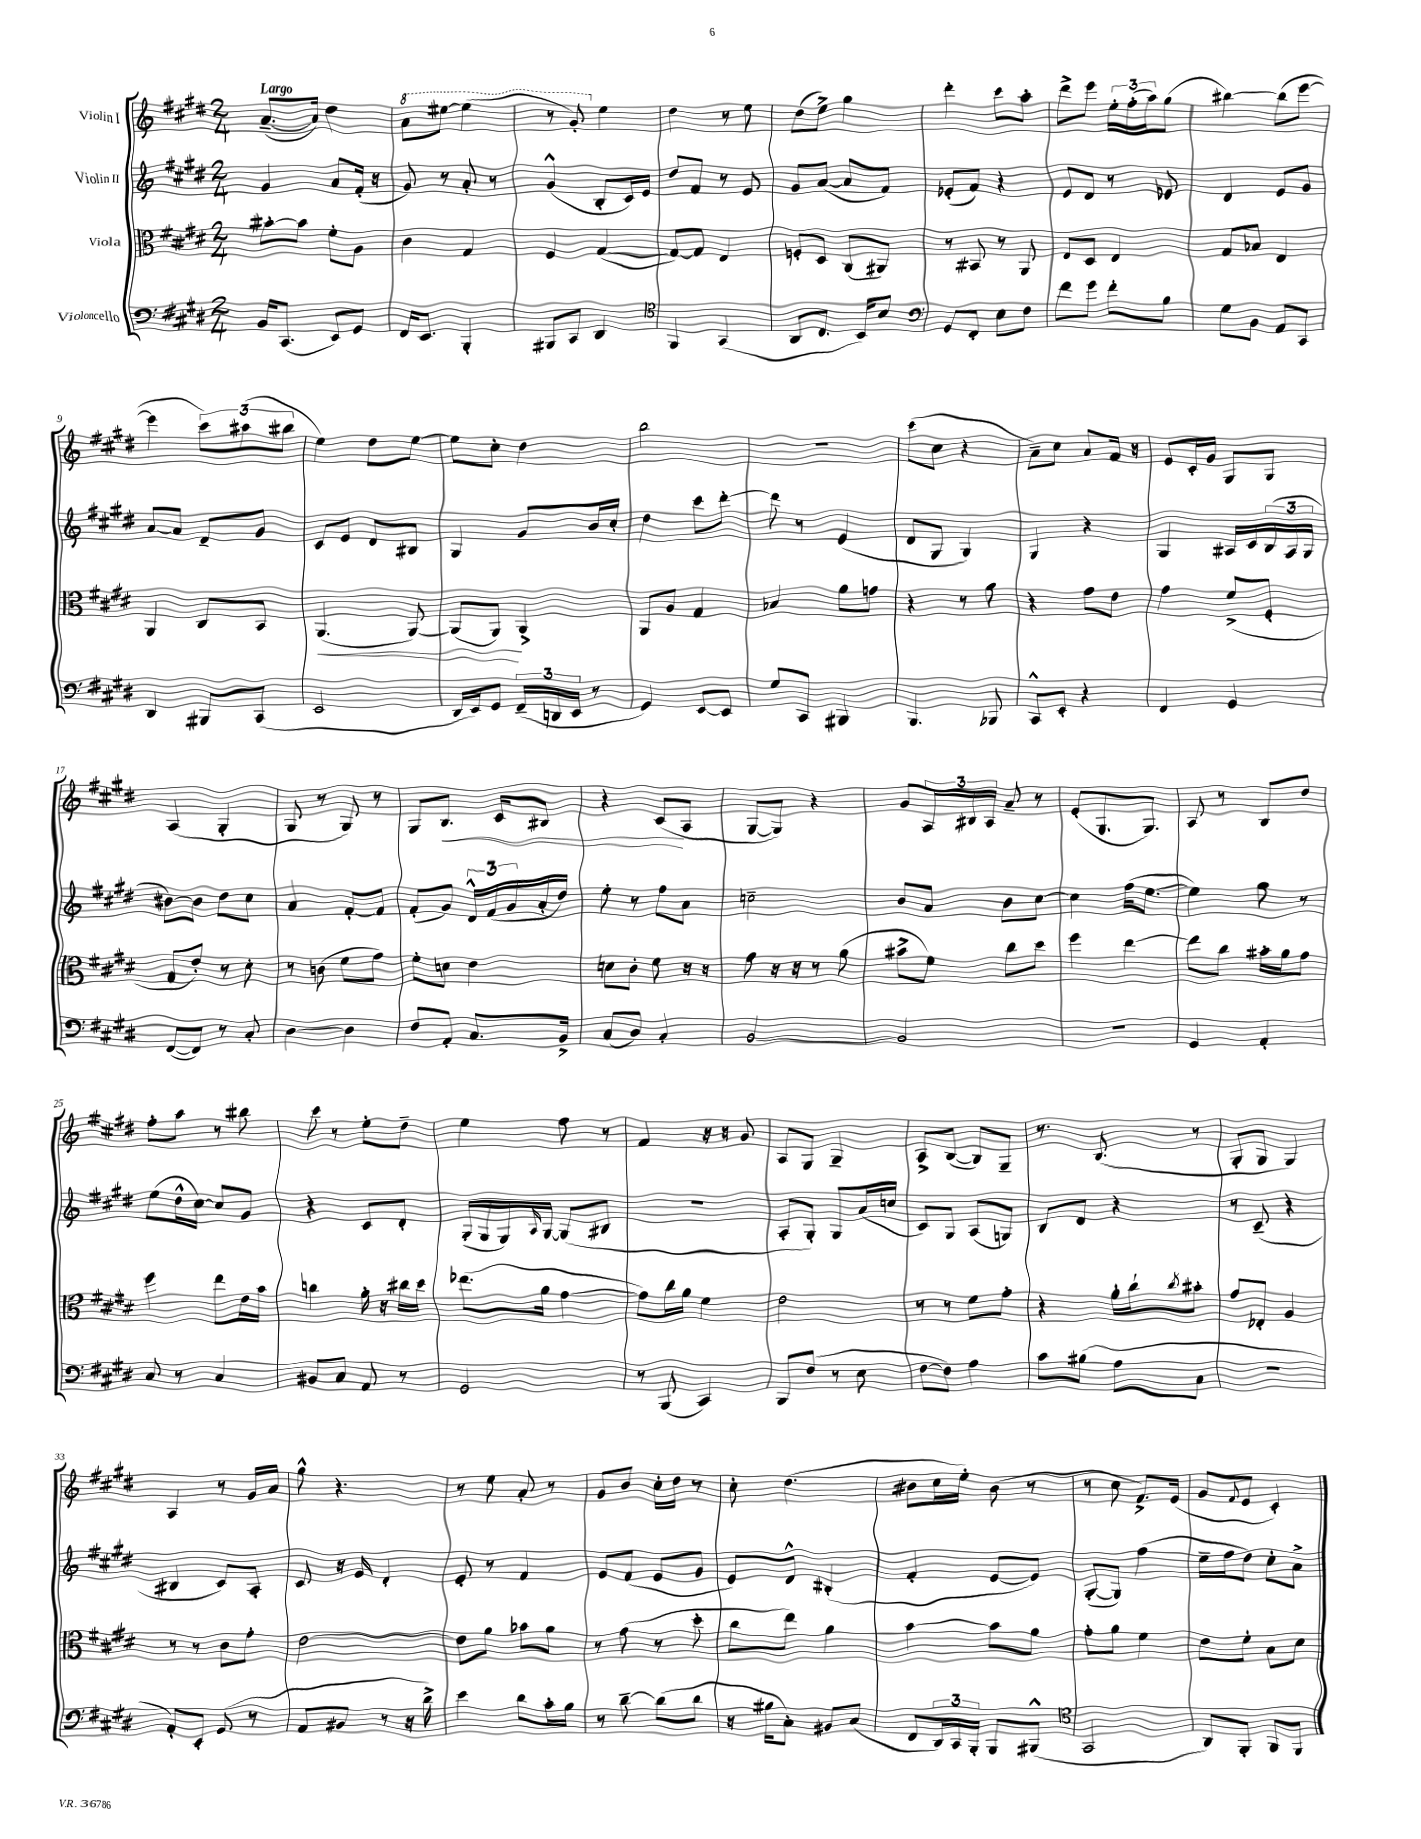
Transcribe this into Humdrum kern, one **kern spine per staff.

**kern	**kern	**dynam	**kern	**kern	**dynam
*part4	*part3	*part3	*part2	*part1	*part1
*staff4	*staff3	*staff3	*staff2	*staff1	*staff1
*I"Violoncello	*I"Viola	*	*I"Violin II	*I"Violin I	*
*clefF4	*clefC3	*	*clefG2	*clefG2	*
*k[f#c#g#d#]	*k[f#c#g#d#]	*	*k[f#c#g#d#]	*k[f#c#g#d#]	*
*M2/4	*M2/4	*	*M2/4	*M2/4	*
=1	=1	=1	=1	=1	=1
!	!	!	!	!LO:TX:a:B:t=Largo	!
16BB/KL	[8b#X'\L	.	4g#/	([8.a~/L	.
(8.CC#/J	.	.	.	.	.
.	8b#\J]	.	.	.	.
.	.	.	.	16a/Jk])	.
8EE/L)	8f#'\L	.	8a/L	4dd#\	.
8GG#/J	8A\J	.	(16f#'/Jk	.	.
.	.	.	16r	.	.
=2	=2	=2	=2	=2	=2
*	*	*	*	*8va	*
16FF#/KL	4c#\	.	8g#/)	8aa\L	.
8.EE/J	.	.	.	.	.
.	.	.	8r	[8eee#X\J	.
4BBB'/	4G#/	.	8a'/	(4eee#\]	.
.	.	.	8r	.	.
=3	=3	=3	=3	=3	=3
8BBB#X/L	4F#/	.	(4g#^^/	8r	.
8CC#/J	.	.	.	8gg#'/)	.
*	*	*	*	*X8va	*
4DD#/	([4G#/	.	8B'/L	4ee\	.
.	.	.	16c#/L)	.	.
.	.	.	16e/JJ	.	.
=4	=4	=4	=4	=4	=4
*clefC4	*	*	*	*	*
4FF#/	8G#/L_)	.	8dd#/L	4dd#\	.
.	8G#/J]	.	8f#/J	.	.
(4GG#/	4E/	.	8r	8r	.
.	.	.	8e/	8ee\	.
=5	=5	=5	=5	=5	=5
8AA/L	8Fn'/L	.	8g#/L	(8dd#\L	.
8.C#/J	8D#/J	.	([8a/J	8ee^\J)	.
.	(8C#/L	.	8a/L]	4gg#\	.
16BB/KL)	.	.	.	.	.
8B/J	8AA#X/J)	.	8f#/J)	.	.
=6	=6	=6	=6	=6	=6
*clefF4	*	*	*	*	*
8GG#/L	8r	.	(8e-X'/L	4ddd#'\	.
8FF#'/J	8BB#X/	.	8f#/J)	.	.
8E\L	8r	.	4r	8ccc#\L	.
8F#\J	8AA/	.	.	8aa'\J	.
=7	=7	=7	=7	=7	=7
8f#\L	8E/L	.	8e/L	8ddd#^\L	.
8g#\J	8D#/J	.	8d#/J	8eee\J	.
8f#'\L	4E/	.	8r	24ee'\LL	.
.	.	.	.	(24ff#'\	.
.	.	.	.	24aa\J)	.
8B\J	.	.	8e-X/	(8gg#\J	.
=8	=8	=8	=8	=8	=8
8G#\L	8G#/L	.	4d#/	[4bb#X\)	.
8BB\J	8B-X/J	.	.	.	.
8AA/L	4E/	.	8e/L	(8bb#\L]	.
8CC#/J	.	.	8g#/J	[8eee\J	.
!!LO:LB:g=z
=9	=9	=9	=9	=9	=9
4DD#/	4AA/	.	[8a/L	4eee\]	.
.	.	.	8a/J]	.	.
8BBB#X/L	8C#/L	.	8d#~/L	12ccc#\L)	.
.	.	.	.	(12aa#X\	.
(8CC#/J	8BB/J	.	8g#/J	.	.
.	.	.	.	12bb#X\J	.
=10	=10	=10	=10	=10	=10
!	!	!LO:HP:b	!	!	!
2EE/	(4.AA/	<	8c#/L	4ee\)	.
.	.	.	8e/J	.	.
.	.	.	8d#/L	8dd#\L	.
.	[8AA/)	.	8B#X/J	[8ee\J	.
=11	=11	=11	=11	=11	=11
16DD#/LL	(8AA/L]	.	4G#/	8ee\L]	.
16EE/J)	.	.	.	.	.
8GG#/J	8AA/J)	.	.	8cc#'\J	.
(24FF#~/LL	4AA^/	[	8g#/L	4dd#\	.
24DDn/	.	.	.	.	.
24EE/JJ	.	.	.	.	.
8r	.	.	16b/L	.	.
.	.	.	16cc#'/JJ	.	.
=12	=12	=12	=12	=12	=12
4GG#/)	8AA/L	.	4dd#\	2bb\	.
.	8A/J	.	.	.	.
[8EE/L	4G#/	.	8ccc#\L	.	.
8EE/J]	.	.	[8ddd#'\J	.	.
=13	=13	=13	=13	=13	=13
8G#/L	4B-X/	.	8ddd#\]	2r	.
8CC#/J	.	.	8r	.	.
4BBB#X/	8a\L	.	(4e/	.	.
.	8gn\J	.	.	.	.
=14	=14	=14	=14	=14	=14
4.BBB/	4r	.	8d#/L	(8ccc#\L	.
.	.	.	8G#/J	8cc#\J	.
.	8r	.	4G#/)	4r	.
8BBB-X/	8a\	.	.	.	.
=15	=15	=15	=15	=15	=15
8CC#^^/L	4r	.	4G#/	8a~\L)	.
8EE'/J	.	.	.	8cc#\J	.
4r	8g#\L	.	4r	8a/L	.
.	8e\J	.	.	16f#/Jk	.
.	.	.	.	16r	.
=16	=16	=16	=16	=16	=16
4FF#/	4g#\	.	4G#/	8e/L	.
.	.	.	.	16c#'/L	.
.	.	.	.	16g#/JJ	.
4GG#/	(8f#^/L	.	16A#X/LL	8G#/L	.
.	.	.	16c#/	.	.
.	8F#'/J	.	(24B/	8G#/J	.
.	.	.	24A#/	.	.
.	.	.	24G#/JJ	.	.
!!LO:LB:g=z
=17	=17	=17	=17	=17	=17
([8FF#/L	8G#/L	.	[8b#X\L)	(4A/	.
8FF#/J])	8e'/J)	.	8b#\J]	.	.
8r	8r	.	8dd#\L	4G#'/	.
8C#'/	8d#'\	.	8cc#\J	.	.
=18	=18	=18	=18	=18	=18
[4D#\	8r	.	4a/	8G#/	.
.	(8cn\	.	.	8r	.
4D#\]	8f#\L	.	[8f#'/L	8G#/)	.
.	8g#\J)	.	8f#/J]	8r	.
=19	=19	=19	=19	=19	=19
8F#/L	8f#'\L	.	(8f#'/L	8G#/L	.
!	!	!	!	!	!LO:HP:b
8AA'/J	8dn\J	.	8g#/J)	8.B/J	<
8.C#/L	4e\	.	24d#^^/LL	.	.
.	.	.	(24f#/	.	.
.	.	.	.	16c#/KL	.
.	.	.	24g#/	.	.
.	.	.	16a'/	8B#X/J	.
16BB^/Jk	.	.	16dd#/JJ)	.	.
=20	=20	=20	=20	=20	=20
(8C#/L	8dn\L	.	8ee'\	4r	.
8D#/J)	8c#'\J	.	8r	.	.
4C#'/	8f#\	.	8ff#\L	(8c#/L	.
.	16r	.	8a\J	8A/J	[
.	16r	.	.	.	.
=21	=21	=21	=21	=21	=21
[2BB/	8g#\	.	2ccn~\	[8G#/L	.
.	16r	.	.	8G#/J])	.
.	16r	.	.	.	.
.	8r	.	.	4r	.
.	(8a\	.	.	.	.
=22	=22	=22	=22	=22	=22
2BB/]	8b#X^\L	.	8b/L	8g#/L	.
.	8f#\J)	.	8a/J	24A/L	.
.	.	.	.	24B#X/	.
.	.	.	.	24A/JJ	.
.	8cc#\L	.	8b\L	8a~/	.
.	8dd#\J	.	[8cc#\J	8r	.
=23	=23	=23	=23	=23	=23
2r	4ff#\	.	4cc#\]	(8e'/L	.
.	.	.	.	8.G#/	.
.	[4ee\	.	(16ff#\KL	.	.
.	.	.	[8.ee\J	8.G#/J)	.
=24	=24	=24	=24	=24	=24
4GG#/	8ee\L]	.	4ee\])	8A/	.
.	8cc#\J	.	.	8r	.
4AA'/	16b#X'\LL	.	8gg#\	8B/L	.
.	16a\J	.	.	.	.
.	8g#\J	.	8r	8dd#/J	.
!!LO:LB:g=z
=25	=25	=25	=25	=25	=25
8C#/	4ff#\	.	(8ee\L	8ff#'\L	.
8r	.	.	16dd#^^\L	8aa\J	.
.	.	.	[16cc#\JJ)	.	.
4C#/	8ee\L	.	8cc#/L]	8r	.
.	16e\L	.	8g#/J	8bb#X\	.
.	16b\JJ	.	.	.	.
=26	=26	=26	=26	=26	=26
8BB#X/L	4ccn\	.	4r	8ccc#\	.
8C#/J	.	.	.	8r	.
8AA/	16a'\	.	8c#/L	8ee'\L	.
.	16r	.	.	.	.
8r	16cc#X\LL	.	8d#'/J	8dd#~\J	.
.	16dd#\JJ	.	.	.	.
=27	=27	=27	=27	=27	=27
2GG#/	(8.ee-X\L	.	(16G#'/LL	4ee\	.
.	.	.	16G#/	.	.
.	.	.	16G#/)	.	.
.	.	.	16qqA/	.	.
.	16a\Jk	.	[16G#/JJ	.	.
.	[4g#\	.	(8G#/L]	8ff#\	.
.	.	.	8B#X/J	8r	.
=28	=28	=28	=28	=28	=28
8r	8g#\L])	.	2r	4f#/	.
(8BBB/	16cc#\L	.	.	.	.
.	16a\JJ	.	.	.	.
4CC#/)	4f#\	.	.	16r	.
.	.	.	.	16r	.
.	.	.	.	8g#/	.
=29	=29	=29	=29	=29	=29
8BBB/L	2e\	.	8A'/L	8A/L	.
(8F#/J	.	.	8G#'/J)	8G#/J	.
8r	.	.	8G#/L	4G#~/	.
8E\	.	.	(16a/L	.	.
.	.	.	16ccn/JJ	.	.
=30	=30	=30	=30	=30	=30
[8F#\L	8r	.	8c#/L)	8A^/L	.
8F#\J])	8r	.	8G#/J	([8B/J	.
4A\	8f#\L	.	(8A/L	8B/L])	.
.	8g#'\J	.	8Gn/J)	8G#~/J	.
=31	=31	=31	=31	=31	=31
8c#\L	4r	.	8B/L	8.r	.
(8B#X\J	.	.	8d#/J	.	.
.	.	.	.	(8.B/	.
8A\L	16a'\LL	.	4r	.	.
.	16cc#`\J	.	.	.	.
.	8qcc#/	.	.	.	.
8C#\J	8b#X'\J	.	.	8r	.
=32	=32	=32	=32	=32	=32
2r	8g#/L	.	8r	8G#'/L	.
.	8E-X'/J	.	(8c#~/	8G#/J	.
.	4A/	.	4r	4G#/)	.
!!LO:LB:g=z
=33	=33	=33	=33	=33	=33
8AA'/L)	8r	.	4B#X/	4A/	.
8EE'/J	8r	.	.	.	.
(8GG#/	8c#\L	.	8c#/L)	8r	.
8r	8g#'\J	.	8A'/J	16g#/LL	.
.	.	.	.	16a/JJ	.
=34	=34	=34	=34	=34	=34
8AA/L	[2e\	.	8c#/	8gg#^^\	.
8BB#X/J	.	.	16r	4.r	.
.	.	.	16e/	.	.
8r	.	.	4d#'/	.	.
16r	.	.	.	.	.
16d#^\)	.	.	.	.	.
=35	=35	=35	=35	=35	=35
4e\	8e\L]	.	8e'/	8r	.
.	8a\J	.	8r	8ee\	.
8d#\L	8b-X\L	.	4f#/	8a'/	.
16c#'\L	8a\J	.	.	8r	.
16B\JJ	.	.	.	.	.
=36	=36	=36	=36	=36	=36
8r	8r	.	8e/L	8g#/L	.
[8d#~\	(8g#\	.	(8f#/J	8b/J	.
(8d#\L]	8r	.	8e/L	16cc#'\LL	.
.	.	.	.	16dd#\JJ	.
8d#\J	8dd#'\	.	8g#/J	8r	.
=37	=37	=37	=37	=37	=37
16r	8cc#\L	.	8e/L)	8cc#'\	.
16B#X\KL	.	.	.	.	.
8C#'\J)	8ee\J)	.	8d#^^/J	(4.dd#\	.
8BB#X/L	4a\	.	(4B#X'/	.	.
(8C#/J	.	.	.	.	.
=38	=38	=38	=38	=38	=38
8FF#/L	[4b\	.	4f#'/	8b#X\L	.
24DD#/L)	.	.	.	16cc#\L	.
24CC#/	.	.	.	.	.
.	.	.	.	16ee'\JJ)	.
24BBB'/JJ	.	.	.	.	.
8BBB/L	8b\L]	.	[8e/L	(8b#\	.
(8BBB#X^^/J	8a\J	.	8e/J])	8r	.
=39	=39	=39	=39	=39	=39
*clefC4	*	*	*	*	*
2GG#/	8g#'\L	.	([8G#'/L	8r	.
.	8a\J	.	8G#/J])	8cc#\	.
.	4f#\	.	(4ff#\	8.f#^/L)	.
.	.	.	.	(16e/Jk	.
=40	=40	=40	=40	=40	=40
8AA/L)	8e\L	.	16ee~\LL	8g#/L	.
.	.	.	16ff#\J	.	.
.	.	.	.	8qqf#/	.
8FF#'/J	8f#'\J	.	8dd#\J)	8e/J	.
8FF#/L	8B\L	.	8cc#'\L	4c#'/)	.
8FF#/J	8d#\J	.	8a^\J	.	.
==	==	==	==	==	==
*-	*-	*-	*-	*-	*-
